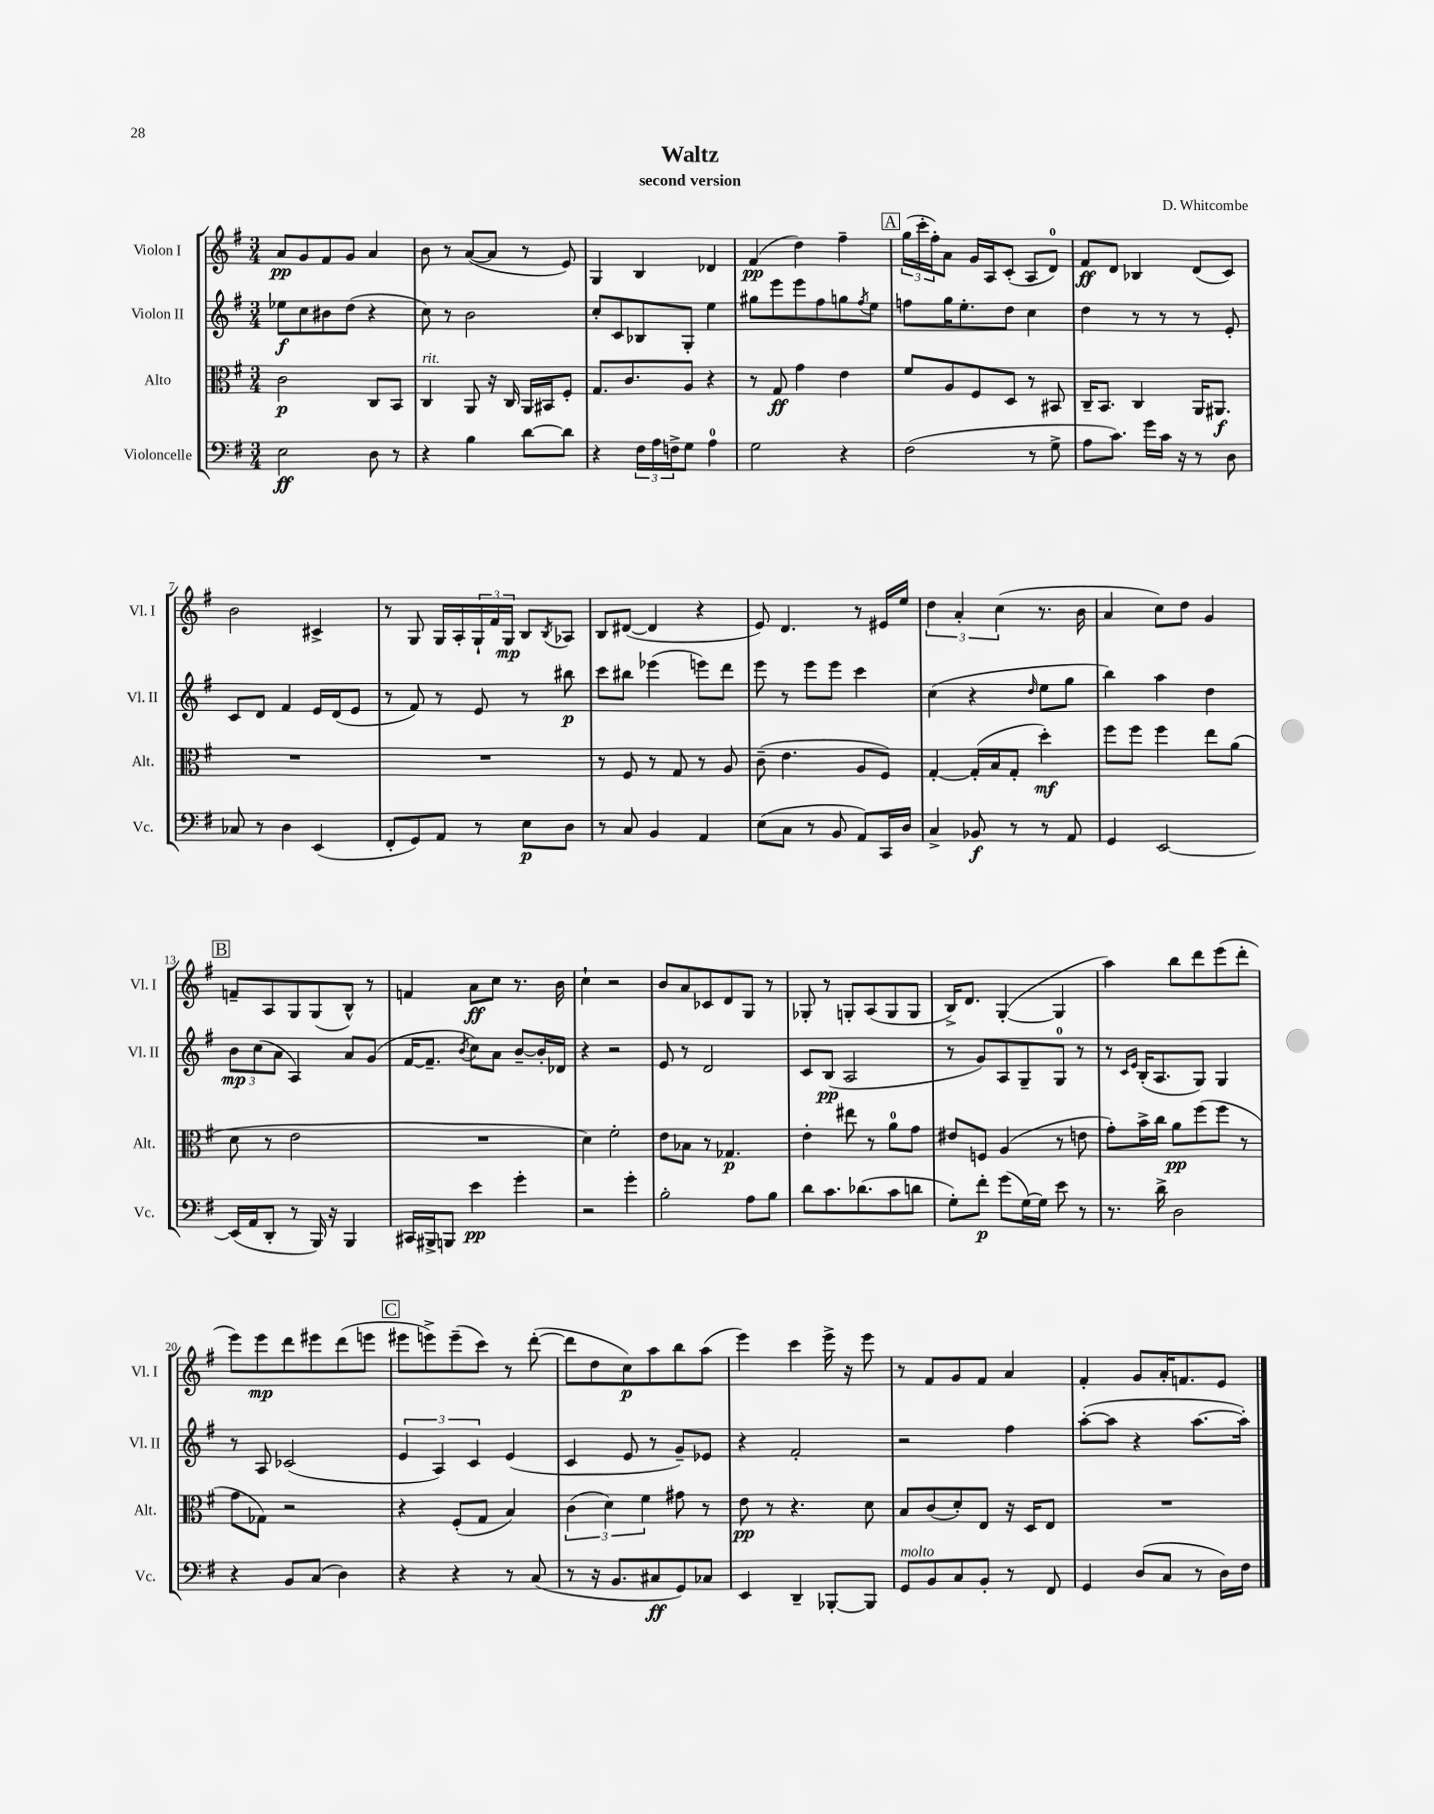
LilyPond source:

\header { title = "Waltz" composer = "D. Whitcombe" subtitle = "second version" }
<<
\new StaffGroup <<
\new Staff = "s0" \with { instrumentName = "Violon I" shortInstrumentName = "Vl. I" } {
    \clef treble \key g \major \numericTimeSignature \time 3/4
    a'8\pp g'8 fis'8 g'8 a'4 |
    b'8 r8 a'8~( a'8 r8 e'8) |
    g4 b4 des'4 |
    fis'4\pp( d''4) fis''4-- |
    \mark \markup { \box "A" } \tuplet 3/2 { g''16( c'''16-. fis''16-.) } a'8 g'16 a16 c'8-.( a8 d'8-0) |
    fis'8\ff d'8 bes4 d'8( c'8) |
    b'2 cis'4-> |
    r8 g8 g16 a16-. \tuplet 3/2 { g16-! fis'16 g16\mp } b8 \acciaccatura { b8 } aes8 |
    b8 dis'8~( dis'4 r4 |
    e'8) d'4. r8 eis'16 e''16 |
    \tuplet 3/2 { d''4 a'4-. c''4( } r8. b'16 |
    a'4 c''8) d''8 g'4 |
    \mark \markup { \box "B" } f'8-- a8 g8 g8( b8-^) r8 |
    f'4 a'8\ff c''8 r8. b'16 |
    c''4-! r2 |
    b'8 a'8 ces'8 d'8 g8 r8 |
    ges8-. r8 g8-. a8( g8 g8 |
    b16->) d'8. g4~-.( g4 |
    a''4) b''8 d'''8 e'''8( d'''8-. |
    e'''8) e'''8\mp d'''8 eis'''8 d'''8( e'''8 |
    \mark \markup { \box "C" } eis'''8 e'''8->) e'''8--( c'''8) r8 d'''8~-.( |
    d'''8 d''8 c''8\p) a''8 b''8 a''8( |
    e'''4) c'''4 e'''16-> r16 e'''8 |
    r8 fis'8 g'8 fis'8 a'4 |
    fis'4-. g'8 a'16-. f'8. e'8 \bar "|." |
}
\new Staff = "s1" \with { instrumentName = "Violon II" shortInstrumentName = "Vl. II" } {
    \clef treble \key g \major \numericTimeSignature \time 3/4
    ees''8\f c''8 bis'8 d''8( r4 |
    c''8) r8 b'2 |
    c''8-. c'8 bes8 g8-. e''4 |
    gis''8 e'''8 e'''8 fis''8 g''8 \acciaccatura { fis''8 } e''8 |
    \mark \markup { \box "A" } f''8 g''16 e''8.-. d''8 c''4 |
    d''4 r8 r8 r8 e'8-. |
    c'8 d'8 fis'4 e'16 d'16( e'8 |
    r8 fis'8) r8 e'8 r8 bis''8\p |
    c'''8 bis''8 ees'''4( e'''8) d'''8 |
    e'''8 r8 e'''8 e'''8 c'''4 |
    c''4( r4 \grace { d''16 } e''8 g''8 |
    b''4) a''4 d''4 |
    \mark \markup { \box "B" } \tuplet 3/2 { b'8\mp c''8( a'8 } a4) a'8 g'8( |
    fis'16~ fis'8.-- \acciaccatura { b'8 } c''8) a'8 b'8~-- b'16-. des'16 |
    r4 r2 |
    e'8 r8 d'2 |
    c'8 b8\pp( a2 |
    r8 g'8) a8 g8-- g8-0 r8 |
    r8 \grace { c'16 e'16 } b16-.( a8. g8) g4 |
    r8 a8 ces'2( |
    \mark \markup { \box "C" } \tuplet 3/2 { e'4 a4) c'4 } e'4( |
    c'4 e'8 r8 g'8--) ees'8 |
    r4 fis'2-. |
    r2 fis''4 |
    a''8~-.( a''8 r4 a''8.~ a''16-.) \bar "|." |
}
\new Staff = "s2" \with { instrumentName = "Alto" shortInstrumentName = "Alt." } {
    \clef alto \key g \major \numericTimeSignature \time 3/4
    c'2\p c8 b,8 |
    c4^\markup { \italic "rit." } a,8 r16 c16 a,16 bis,16 fis8-. |
    g8. c'8. a8 r4 |
    r8 g8\ff g'4 e'4 |
    \mark \markup { \box "A" } fis'8 a8 fis8 d8 r8 bis,8 |
    c16-- b,8. c4 a,16 ais,8.\f |
    R2. |
    R2. |
    r8 fis8 r8 g8 r8 a8 |
    c'8--( e'4. a8 fis8) |
    g4~-. g16-.( b16 g8-. d''4-.\mf) |
    fis''8 fis''8 fis''4 e''8 a'8( |
    \mark \markup { \box "B" } d'8 r8 e'2 |
    R2. |
    d'4) fis'2-. |
    e'8 bes8 r8 ges4.\p |
    e'4-. eis''8 r8 a'8-0 g'8 |
    eis'8 f8 a4( r8 e'8 |
    g'8-.) b'16-> c''16 a'8\pp fis''8( fis''8 r8 |
    g'8 ges8) r2 |
    \mark \markup { \box "C" } r4 fis8-.( g8 b4) |
    \tuplet 3/2 { c'4( d'4) fis'4 } gis'8 r8 |
    e'8\pp r8 r4. d'8 |
    b8 c'8( d'8-.) e8 r16 d16 e8 |
    R2. \bar "|." |
}
\new Staff = "s3" \with { instrumentName = "Violoncelle" shortInstrumentName = "Vc." } {
    \clef bass \key g \major \numericTimeSignature \time 3/4
    e2\ff d8 r8 |
    r4 b4 d'8~ d'8 |
    r4 \tuplet 3/2 { fis16 a16 f16-> } g8 a4-0 |
    g2 r4 |
    \mark \markup { \box "A" } fis2( r8 g8-> |
    a8 c'8.) g'16 c'16 r16 r8 d8 |
    ces8 r8 d4 e,4( |
    fis,8-. g,8) a,8 r8 e8\p d8 |
    r8 c8 b,4 a,4 |
    e8( c8 r8 b,8 a,8) c,16 d16 |
    c4-> bes,8\f r8 r8 a,8 |
    g,4 e,2~ |
    \mark \markup { \box "B" } e,16( a,16 d,8-. r8 b,,16) r16 b,,4 |
    cis,16 bis,,16-> b,,8 e'4\pp g'4-. |
    r2 g'4-. |
    b2-. a8 b8 |
    d'8 c'8. des'8.( c'8 d'8 |
    g8-.) fis'8-.\p g'8( g16~) g16 e'8 r8 |
    r8. d'16-> d2 |
    r4 b,8 c8( d4) |
    \mark \markup { \box "C" } r4 r4 r8 c8( |
    r8 r16 b,8. cis8\ff g,8) ces8 |
    e,4 d,4-- bes,,8~-. bes,,8 |
    g,8^\markup { \italic "molto" } b,8 c8 b,8-. r8 fis,8 |
    g,4 d8( c8 r8 d16) fis16 \bar "|." |
}
>>
>>
